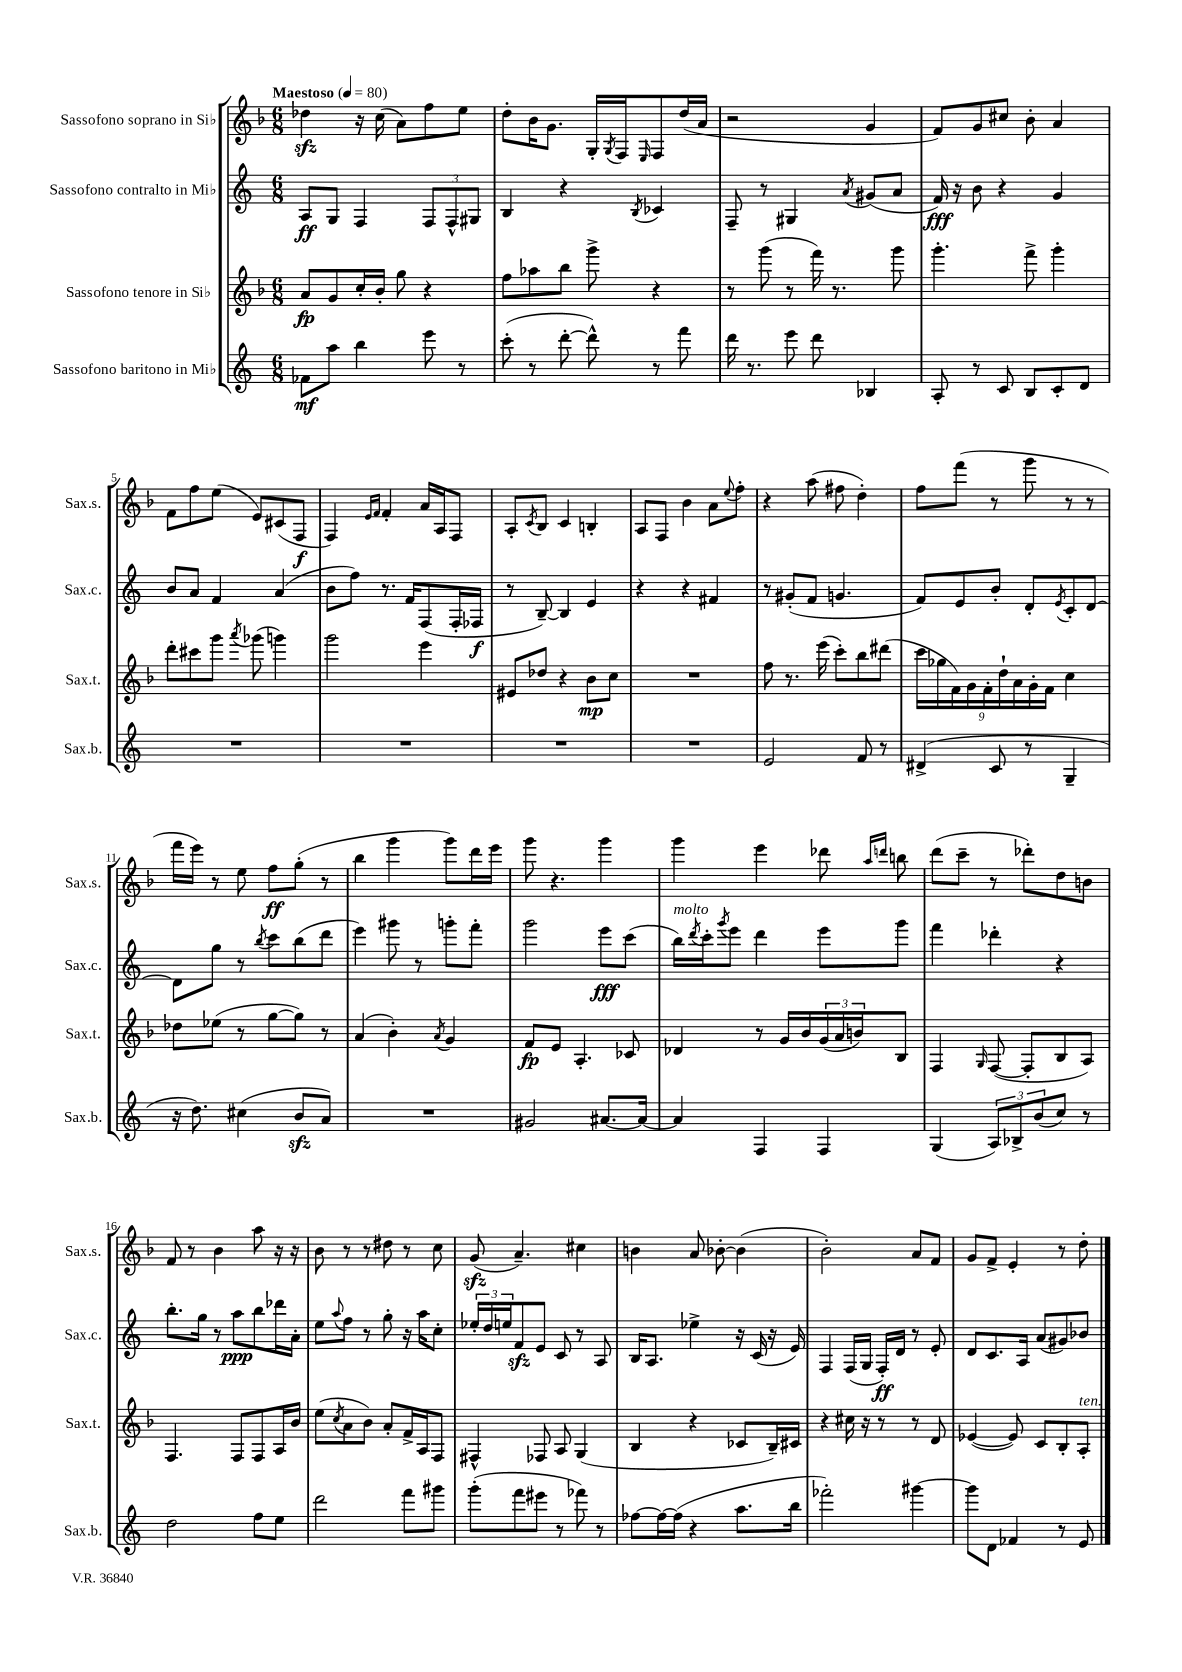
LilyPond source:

<<
\new StaffGroup <<
\new Staff = "s0" \with { instrumentName = "Sassofono soprano in Sib" shortInstrumentName = "Sax.s." } {
    \clef treble \key f \major \numericTimeSignature \time 6/8 \tempo "Maestoso" 4 = 80
    des''4\sfz r16 c''16( a'8) f''8 e''8 |
    d''8-. bes'16 g'8. g16-. \acciaccatura { g8 } f16 \grace { e16 } f8 d''16( a'16 |
    r2 g'4 |
    f'8) g'8 cis''8 bes'8-. a'4 |
    f'8 f''8 e''8( e'8) cis'8( f8\f |
    f4) \grace { e'16 f'16 } f'4-. a'16 a16 f8 |
    a8-. \acciaccatura { c'8 } bes8 c'4 b4-. |
    a8 f8 bes'4 a'8 \appoggiatura { e''8 } f''8-. |
    r4 a''8( fis''8 d''4-.) |
    f''8 f'''8( r8 g'''8 r8 r8 |
    f'''16 e'''16) r8 e''8 f''8\ff g''8-.( r8 |
    bes''4 g'''4 g'''8) d'''16 e'''16 |
    g'''8 r4. g'''4 |
    g'''4 e'''4 des'''8 \grace { a''16 d'''16 } b''8 |
    d'''8( c'''8-- r8 des'''8-.) d''8 b'8 |
    f'8 r8 bes'4 a''8 r16 r16 |
    bes'8 r8 r8 dis''8 r8 c''8 |
    g'8\sfz( a'4.--) cis''4 |
    b'4 a'8 bes'8~-. bes'4( |
    bes'2-.) a'8 f'8 |
    g'8 f'8-> e'4-. r8 d''8-. \bar "|." |
}
\new Staff = "s1" \with { instrumentName = "Sassofono contralto in Mib" shortInstrumentName = "Sax.c." } {
    \clef treble \key c \major \numericTimeSignature \time 6/8
    a8\ff g8 f4 \tuplet 3/2 { f8 f8-^ gis8 } |
    b4 r4 \acciaccatura { b8 } ces'4 |
    f8-- r8 gis4 \acciaccatura { a'8 } gis'8( a'8 |
    f'16\fff) r16 b'8 r4 g'4 |
    b'8 a'8 f'4 a'4( |
    b'8 f''8) r8. f'16 f8( f16-. fes16\f |
    r8 b8~--) b4 e'4 |
    r4 r4 fis'4 |
    r8 gis'8-.( f'8 g'4. |
    f'8) e'8 b'8-. d'8-. \acciaccatura { e'8 } c'8-. d'8~ |
    d'8 g''8 r8 \acciaccatura { b''8 } c'''8 b''8( d'''8 |
    e'''4) gis'''8 r8 g'''8-. f'''8-. |
    g'''2 e'''8\fff c'''8( |
    b''16^\markup { \italic "molto" }) \acciaccatura { d'''8 } c'''16-. \acciaccatura { g'''8 } e'''8 d'''4 e'''8 g'''8 |
    f'''4 des'''4-. r4 |
    b''8.-. g''16 r8 a''8\ppp b''8 des'''16 a'16-. |
    e''8 \appoggiatura { a''8 } f''8 r8 g''8-. r16 a''16 c''8-. |
    \tuplet 3/2 { ees''16-. d''16 e''16 } f'8\sfz e'8 c'8 r8 a8 |
    b16 a8. ees''4-> r16 c'16( r16 e'16) |
    f4 f16( g16 f16-.\ff) d'16 r8 e'8-. |
    d'8 c'8. a16 a'8( gis'8) bes'8 \bar "|." |
}
\new Staff = "s2" \with { instrumentName = "Sassofono tenore in Sib" shortInstrumentName = "Sax.t." } {
    \clef treble \key f \major \numericTimeSignature \time 6/8
    a'8\fp g'8 c''16-. bes'16-. g''8 r4 |
    f''8 aes''8 bes''8 g'''8-> r4 |
    r8 g'''8( r8 f'''16) r8. g'''8 |
    g'''4.-. f'''8-> g'''4-. |
    d'''8-. cis'''8 g'''8 \acciaccatura { a'''8 } ges'''8( g'''4) |
    g'''2 e'''4 |
    eis'8 des''8 r4 bes'8\mp c''8 |
    R2. |
    f''8 r8. e'''16( c'''8-.) bes''8 dis'''8( |
    \tuplet 9/8 { c'''16 ges''16 f'16) g'16 f'16-. d''16-! a'16 g'16-. f'16 } c''4 |
    des''8 ees''8( r8 g''8~ g''8) r8 |
    a'4( bes'4-.) \acciaccatura { a'8 } g'4 |
    f'8\fp e'8 a4.-. ces'8 |
    des'4 r8 g'16 bes'16 \tuplet 3/2 { g'16( a'16 b'16) } bes8 |
    f4 \grace { g16 } f8~( f8-. bes8 a8) |
    f4. f8 f8 a16 bes'16 |
    e''8( \acciaccatura { c''8 } a'8 bes'8) a'8-. f'16-> a16 f8 |
    fis4-^ fes8 a8 g4( |
    bes4 r4 ces'8 bes16--) cis'16 |
    r4 cis''16 r16 r8 r8 d'8 |
    ees'4~( ees'8) c'8 bes8-. a8-.^\markup { \italic "ten." } \bar "|." |
}
\new Staff = "s3" \with { instrumentName = "Sassofono baritono in Mib" shortInstrumentName = "Sax.b." } {
    \clef treble \key c \major \numericTimeSignature \time 6/8
    fes'8\mf a''8 b''4 e'''8 r8 |
    c'''8-.( r8 d'''8~-. d'''8-^) r8 f'''8 |
    d'''16 r8. e'''8 d'''8 bes4 |
    a8-. r8 c'8 b8 c'8-. d'8 |
    R2. |
    R2. |
    R2. |
    R2. |
    e'2 f'8 r8 |
    dis'4->( c'8 r8 g4-- |
    r16 d''8.) cis''4( b'8\sfz a'8) |
    R2. |
    gis'2 ais'8.~ ais'16~ |
    ais'4 f4 f4 |
    g4( \tuplet 3/2 { a8) bes8-> b'8( } c''8) r8 |
    d''2 f''8 e''8 |
    d'''2 f'''8 gis'''8 |
    g'''8-.( f'''8 eis'''8 r8 fes'''8) r8 |
    fes''8~ fes''16~ fes''16( r4 a''8. b''16 |
    fes'''2-.) gis'''4~ |
    gis'''8 d'8 fes'4 r8 e'8 \bar "|." |
}
>>
>>
